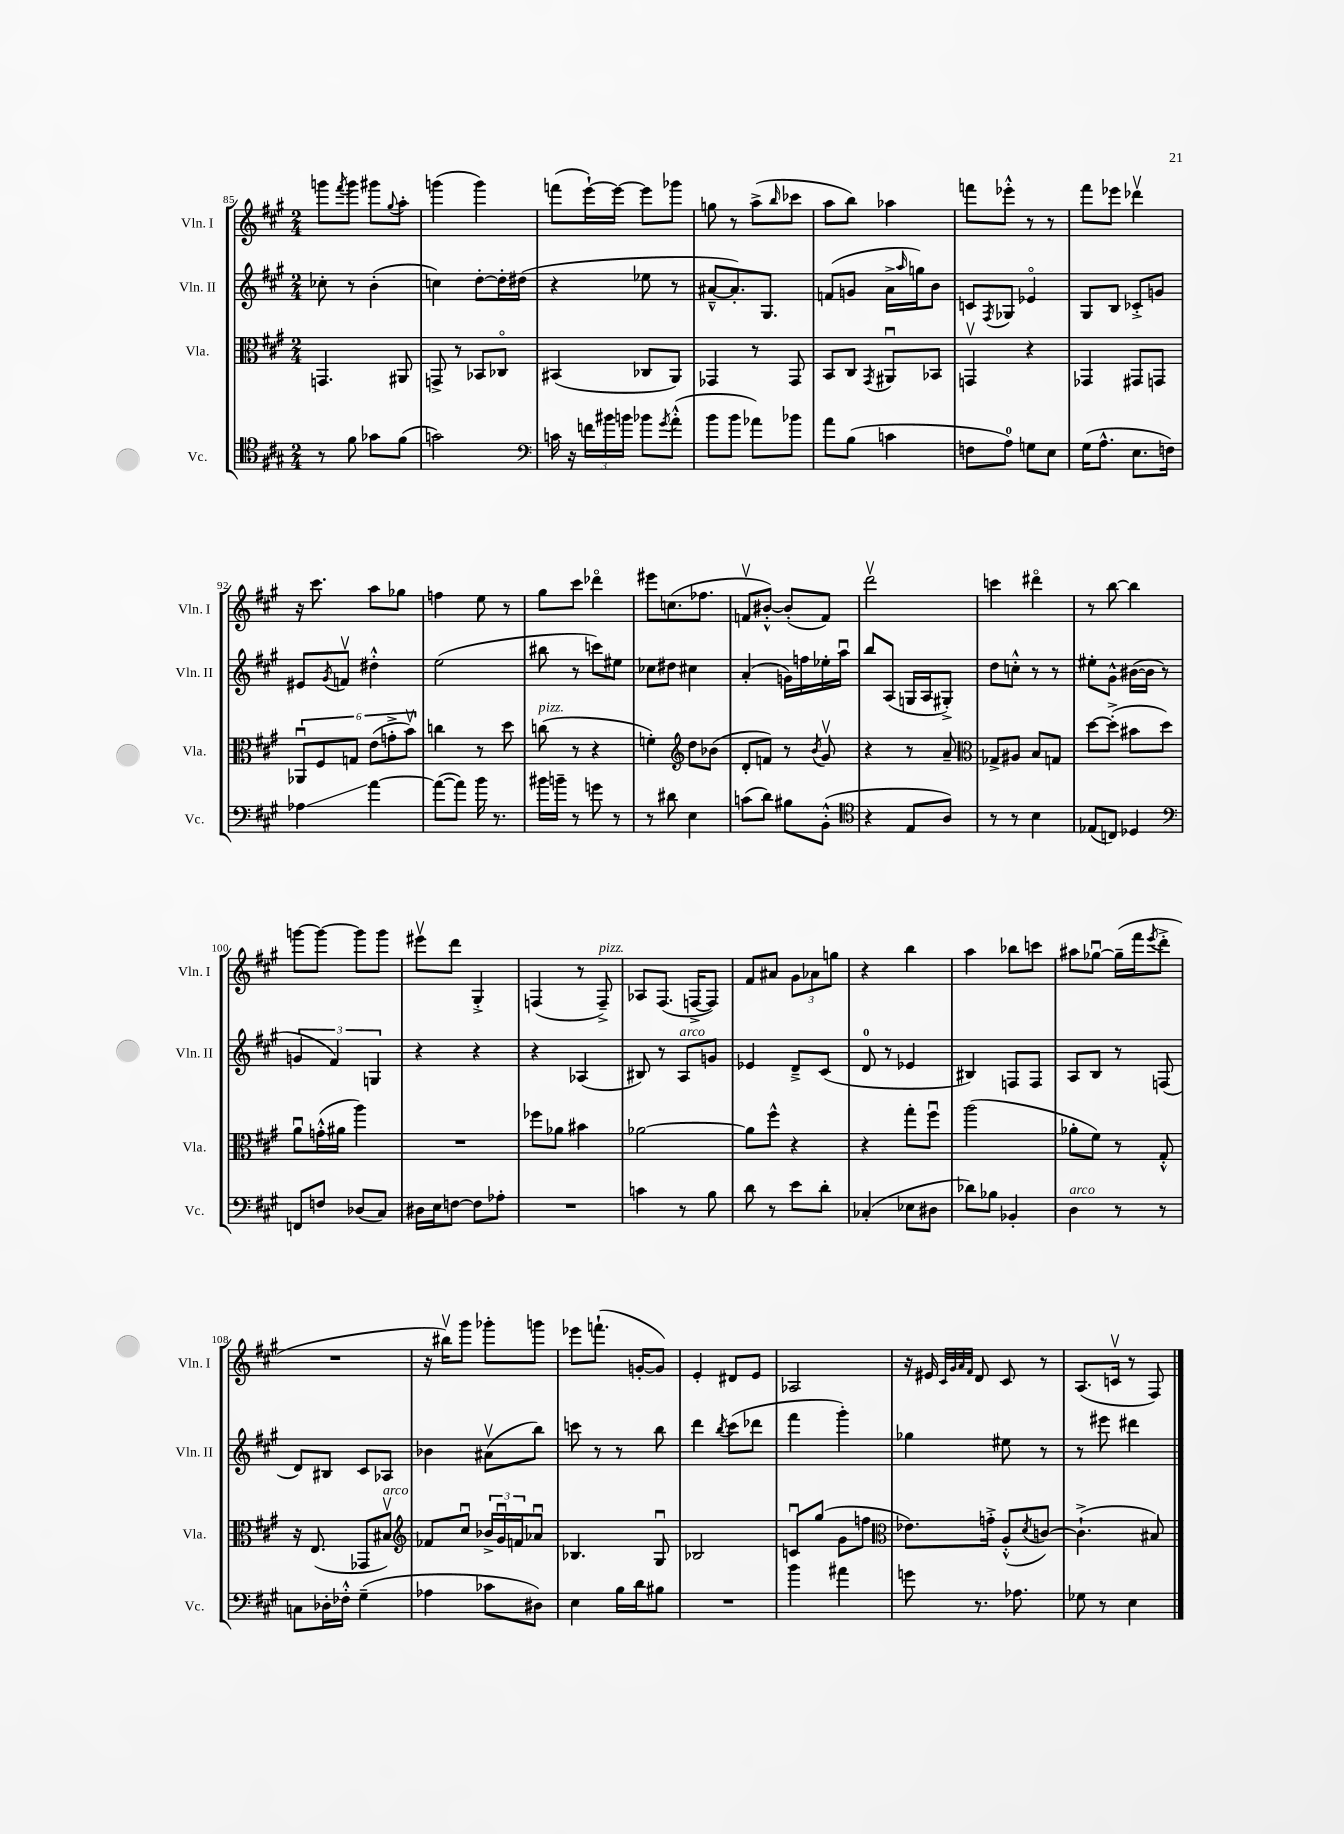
<<
\new StaffGroup <<
\new Staff = "s0" \with { instrumentName = "Vln. I" shortInstrumentName = "Vln. I" } {
    \clef treble \key a \major \numericTimeSignature \time 2/4
    g'''8 \acciaccatura { fis'''8 } g'''8 gis'''8 \appoggiatura { gis''8 } a''8-. |
    g'''4( g'''4) |
    f'''8( e'''16~-!) e'''16~ e'''8 ges'''8 |
    g''8 r8 a''8->( \grace { b''16 } ces'''8 |
    a''8 b''8) aes''4 |
    f'''8 ees'''8-.-^ r8 r8 |
    fis'''8 ees'''8 des'''4\upbow |
    r16 cis'''8. a''8 ges''8 |
    f''4 e''8 r8 |
    gis''8 cis'''8 des'''4\flageolet |
    eis'''8 c''8.( fes''8. |
    f'8\upbow bis'8~-.-^) bis'8-.( f'8) |
    d'''2\upbow |
    c'''4 dis'''4\flageolet |
    r8 b''8~ b''4 |
    g'''8~ g'''8~ g'''8 g'''8 |
    eis'''8\upbow d'''8 gis4-.-> |
    f4( r8 f8--->^\markup { \italic "pizz." }) |
    aes8 fis8.( f16~-> f8) |
    fis'8 ais'8 \tuplet 3/2 { gis'8 aes'8 g''8 } |
    r4 b''4 |
    a''4 bes''8 c'''8 |
    ais''8 ges''8~\downbow ges''16--( fis'''16 \acciaccatura { e'''8 } d'''8-.-> |
    R2 |
    r16 bis''16\upbow) gis'''8 ges'''8-. g'''8 |
    ees'''8 f'''8.-!( g'16~-. g'8) |
    e'4-. dis'8 e'8 |
    aes2 |
    r16 eis'16 \grace { cis'32 gis'32 a'32 fis'32 } d'8 cis'8 r8 |
    a8.( c'16\upbow r8 fis8) \bar "|." |
}
\new Staff = "s1" \with { instrumentName = "Vln. II" shortInstrumentName = "Vln. II" } {
    \clef treble \key a \major \numericTimeSignature \time 2/4
    ces''8-. r8 b'4-.( |
    c''4) d''8~-. d''16-. dis''16( |
    r4 ees''8 r8 |
    ais'8~---^ ais'8.-.) gis8. |
    f'8( g'8 a'16-> \grace { a''16 } g''16) b'8 |
    c'8 \acciaccatura { fis8 } ges8 ees'4\flageolet |
    gis8 b8 ces'8-.-> g'8 |
    eis'8 \acciaccatura { gis'8 } f'8\upbow dis''4-.-^ |
    e''2( |
    bis''8 r8 c'''8) eis''8 |
    ces''8 dis''8 cis''4 |
    a'4-.( g'16) f''16 ees''16-. a''16\downbow |
    b''8 a8( g16 a16 gis8-.->) |
    d''8 c''8-.-^ r8 r8 |
    eis''8-. gis'8-^ bis'16~( bis'16 r8 |
    \tuplet 3/2 { g'4 fis'4) g4 } |
    r4 r4 |
    r4 aes4( |
    bis8) r8 a8^\markup { \italic "arco" } g'8 |
    ees'4 d'8---> cis'8( |
    d'8-0 r8 ees'4 |
    bis4) f8 f8 |
    a8 b8 r8 f8( |
    d'8) bis8 cis'8 aes8 |
    bes'4 ais'8\upbow( b''8) |
    c'''8 r8 r8 b''8 |
    d'''4 \acciaccatura { b''8 } cis'''8( des'''8 |
    fis'''4 gis'''4-.) |
    ges''4 eis''8 r8 |
    r8 eis'''8 dis'''4 \bar "|." |
}
\new Staff = "s2" \with { instrumentName = "Vla." shortInstrumentName = "Vla." } {
    \clef alto \key a \major \numericTimeSignature \time 2/4
    g,4. ais,8 |
    g,8-> r8 bes,8 ces8\flageolet |
    bis,4( ces8 a,8) |
    ges,4 r8 ges,8 |
    b,8 cis8 \acciaccatura { gis,8 } ais,8\downbow bes,8 |
    g,4\upbow r4 |
    ges,4 gis,8 g,8 |
    \tuplet 6/4 { aes,8\downbow fis8 g8 e'8( g'8-.-> b'8\upbow) } |
    c''4 r8 d''8 |
    c''8^\markup { \italic "pizz." }( r8 r4 |
    f'4-.) \clef treble d''8 bes'8( |
    d'8-. f'8) r8 \acciaccatura { b'8 } gis'8\upbow |
    r4 r8 a'8-- |
    \clef alto ges8-> ais8 b8 g8 |
    d''8~ d''8-.->( bis'8 d''8) |
    a'8\downbow g'16-.-^( ais'16 a''4) |
    R2 |
    fes''8 aes'8 bis'4 |
    aes'2~ |
    aes'8 fis''8-^ r4 |
    r4 gis''8-. fis''8\downbow |
    a''2( |
    aes'8-. fis'8) r8 gis8-.-^ |
    r16 e8.( ges,8 bis8\upbow^\markup { \italic "arco" }) |
    \clef treble fes'8 cis''8\downbow \tuplet 3/2 { bes'16-> gis'16\downbow f'16 } aes'8\downbow |
    bes4. gis8\downbow |
    bes2 |
    c'8\downbow gis''8( gis'8 f''8 |
    \clef alto ees'8.) g'16-.-> a8-.-^( \acciaccatura { d'8 } c'8~) |
    c'4.-!->( bis8) \bar "|." |
}
\new Staff = "s3" \with { instrumentName = "Vc." shortInstrumentName = "Vc." } {
    \clef tenor \key a \major \numericTimeSignature \time 2/4
    r8 fis'8 ges'8 fis'8( |
    g'2) |
    \clef bass c'16 r16 \tuplet 3/2 { f'16 bis'16 b'16 } bes'8 \acciaccatura { gis'8 } a'8-.-^( |
    b'8 b'8 aes'8) bes'8 |
    a'8 b8( c'4 |
    f8 a8-0) g8 e8 |
    gis16( a8.-^ e8. f16) |
    aes4\glissando a'4~ |
    a'8~( a'8) b'16 r8. |
    bis'16 b'16-- r8 g'8 r8 |
    r8 dis'8 e4 |
    c'8( d'8) bis8 b,8-.-^( |
    \clef tenor r4 e8 a8) |
    r8 r8 b4 |
    ees8( c8) des4 |
    \clef bass f,8 f8 des8( cis8) |
    dis16 e16 f8~ f8 aes8-. |
    R2 |
    c'4 r8 b8 |
    d'8 r8 e'8 d'8-. |
    ces4-.( ees8 dis8 |
    des'8) bes8 bes,4-. |
    d4^\markup { \italic "arco" } r8 r8 |
    c8 des16-. fes16-.-^ gis4--( |
    aes4 ces'8 dis8) |
    e4 b16 d'16 bis8 |
    R2 |
    b'4 ais'4 |
    g'8 r8. aes8. |
    ges8 r8 e4 \bar "|." |
}
>>
>>
\layout { \context { \Score currentBarNumber = #85 } }
